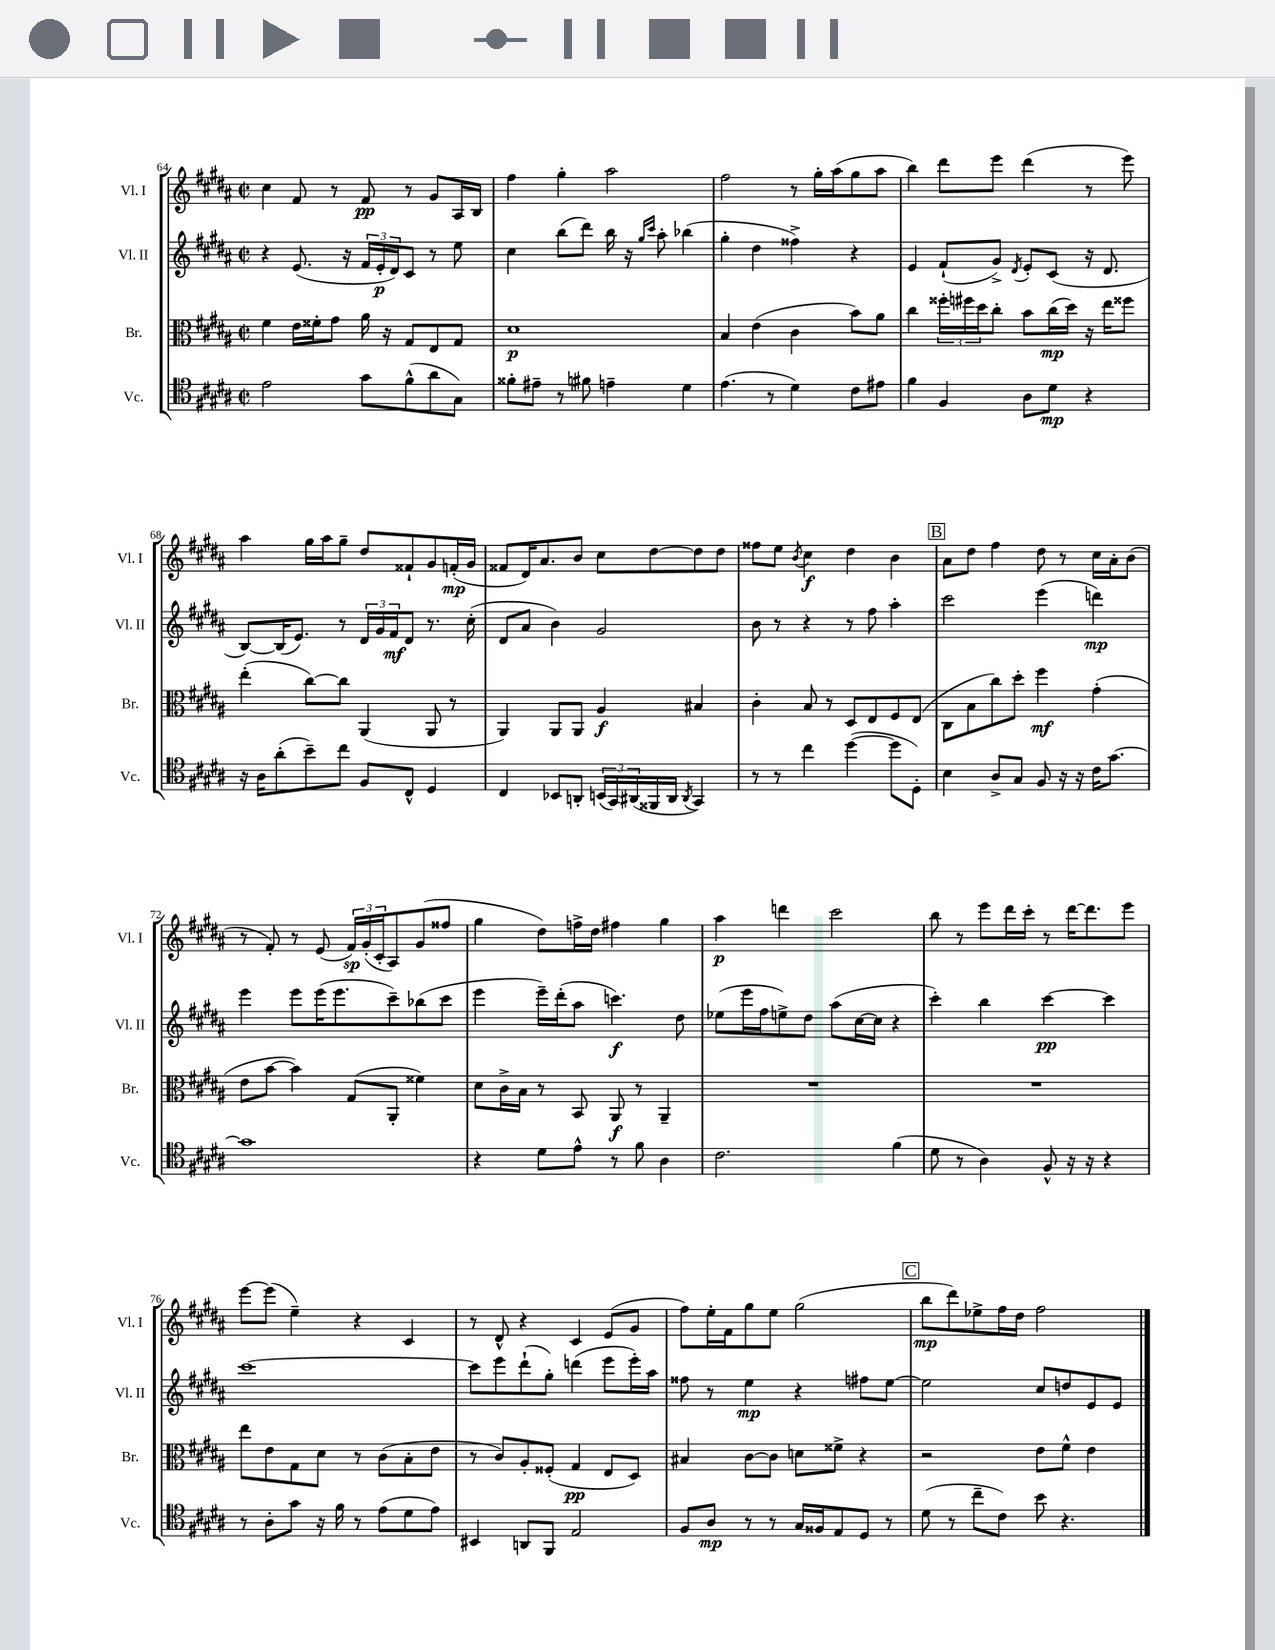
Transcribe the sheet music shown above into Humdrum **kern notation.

**kern	**dynam	**kern	**dynam	**kern	**dynam	**kern	**dynam
*part4	*part4	*part3	*part3	*part2	*part2	*part1	*part1
*staff4	*staff4	*staff3	*staff3	*staff2	*staff2	*staff1	*staff1
*I"Vc.	*	*I"Br.	*	*I"Vl. II	*	*I"Vl. I	*
*I'Vc.	*	*I'Br.	*	*I'Vl. II	*	*I'Vl. I	*
*clefC4	*	*clefC3	*	*clefG2	*	*clefG2	*
*k[f#c#g#d#a#]	*	*k[f#c#g#d#a#]	*	*k[f#c#g#d#a#]	*	*k[f#c#g#d#a#]	*
*M2/2	*	*M2/2	*	*M2/2	*	*M2/2	*
*met(c|)	*	*met(c|)	*	*met(c|)	*	*met(c|)	*
=64	=64	=64	=64	=64	=64	=64	=64
2e\	.	4f#\	.	4r	.	4cc#\	.
.	.	16e\LL	.	(8.e/	.	8f#/	.
.	.	16f##X'\J	.	.	.	.	.
.	.	8g#\J	.	.	.	8r	.
.	.	.	.	16r	.	.	.
8g#\L	.	16a#\	.	24f#/LL	.	8f#/	pp
.	.	.	.	24e'/	p	.	.
.	.	16r	.	.	.	.	.
.	.	.	.	24d#/J)	.	.	.
(8f#^^\	.	8G#/L	.	8c#/J	.	8r	.
8a#\	.	8E/	.	8r	.	8g#/L	.
8G#\J)	.	8G#/J	.	8ee\	.	16A#/L	.
.	.	.	.	.	.	16B/JJ	.
=65	=65	=65	=65	=65	=65	=65	=65
8f##X'\L	.	1d#	p	4cc#\	.	4ff#\	.
8e#X~\J	.	.	.	.	.	.	.
8r	.	.	.	(8bb\L	.	4gg#'\	.
8f#X\	.	.	.	8ddd#\J)	.	.	.
4en~\	.	.	.	16bb\	.	2aa#\	.
.	.	.	.	16r	.	.	.
.	.	.	.	16qqgg#/LL	.	.	.
.	.	.	.	16qqccc#/JJ	.	.	.
.	.	.	.	8aa#'\	.	.	.
4d#\	.	.	.	(4bb-X\	.	.	.
=66	=66	=66	=66	=66	=66	=66	=66
(4.e\	.	4B/	.	4gg#'\	.	2ff#\	.
.	.	(4e\	.	4dd#\	.	.	.
8r	.	.	.	.	.	.	.
4d#\)	.	4c#\	.	4ff##X^\)	.	8r	.
.	.	.	.	.	.	16gg#'\LL	.
.	.	.	.	.	.	(16aa#\J	.
8c#\L	.	8b\L)	.	4r	.	8gg#\	.
8e#X\J	.	8a#\J	.	.	.	8aa#\J	.
=67	=67	=67	=67	=67	=67	=67	=67
4f#\	.	4cc#\	.	4e/	.	4bb\)	.
4F#/	.	24ff##X'\LL	.	(8f#`/L	.	8ddd#\L	.
.	.	24ff#X\	.	.	.	.	.
.	.	24dd#\J	.	.	.	.	.
.	.	8cc#'\J	.	8g#^/J)	.	8eee\J	.
.	.	.	.	8qd#/	.	.	.
8A#\L	.	8b\L	.	8e'/L	.	(4ddd#\	.
8d#\J	mp	(16cc#\L	mp	(8c#/J	.	.	.
.	.	16dd#\JJ)	.	.	.	.	.
4r	.	16r	.	16r	.	8r	.
.	.	16ee\KL	.	8.d#/	.	.	.
.	.	8ff##X\J	.	.	.	8eee\)	.
!!LO:LB:g=z
=68	=68	=68	=68	=68	=68	=68	=68
16r	.	(4ee'\	.	[8B/L)	.	4aa#\	.
16A#\KL	.	.	.	.	.	.	.
(8a#'\	.	.	.	(16B/K]	.	.	.
.	.	.	.	8.e/J)	.	.	.
8b~\)	.	[8cc#\L)	.	.	.	16gg#\LL	.
.	.	.	.	.	.	16aa#\J	.
8cc#\J	.	8cc#\J]	.	8r	.	8gg#~\J	.
8F#/L	.	(4AA#/	.	24d#/LL	.	8dd#/L	.
.	.	.	.	24g#/	.	.	.
.	.	.	.	24f#/J	mf	.	.
8C#^^/J	.	.	.	8d#/J	.	8f##X`/	.
4D#/	.	8AA#/	.	8.r	.	8g#/	.
.	.	8r	.	.	.	(16fn'/L	mp
.	.	.	.	(16cc#'\	.	16g#/JJ	.
=69	=69	=69	=69	=69	=69	=69	=69
4C#/	.	4AA#/)	.	8d#/L	.	8f##X/L	.
.	.	.	.	8a#/J	.	16d#/K)	.
.	.	.	.	.	.	8.a#/	.
8BB-X/L	.	8AA#/L	.	4b\)	.	.	.
8AAn'/J	.	8AA#/J	.	.	.	8b/J	.
(24BBn/LL	.	4A#/	f	2g#/	.	8cc#\L	.
24GG#/)	.	.	.	.	.	.	.
(24AA#X/	.	.	.	.	.	.	.
16FF##X/	.	.	.	.	.	[8dd#\	.
16AA#/JJ	.	.	.	.	.	.	.
8qAA#/	.	.	.	.	.	.	.
4GG#/)	.	4B#X/	.	.	.	8dd#\]	.
.	.	.	.	.	.	8dd#\J	.
=70	=70	=70	=70	=70	=70	=70	=70
8r	.	4c#'\	.	8b\	.	8ff##X\L	.
8r	.	.	.	8r	.	8ee\J	.
.	.	.	.	.	.	8qb/	.
4cc#\	.	8B/	.	4r	.	4cc#\	f
.	.	8r	.	.	.	.	.
([4dd#\	.	8D#/L	.	8r	.	4dd#\	.
.	.	8E/	.	8ff#\	.	.	.
8dd#\L]	.	8F#/	.	4aa#'\	.	4b\	.
8D#'\J)	.	(8E/J	.	.	.	.	.
!!LO:REH:place=s1:t=B
=71	=71	=71	=71	=71	=71	=71	=71
4B\	.	8C#\L	.	2ccc#\	.	8a#\L	.
.	.	8B\	.	.	.	8dd#\J	.
8A#^/L	.	8cc#\)	.	.	.	4ff#\	.
8G#/J	.	8dd#'\J	.	.	.	.	.
8F#/	.	4ff#\	mf	(4eee\	.	8dd#\	.
16r	.	.	.	.	.	8r	.
16r	.	.	.	.	.	.	.
16c#\KL	.	(4g#'\	.	4dddn\)	mp	16cc#\LL	.
[8.g#\J	.	.	.	.	.	16a#'\J	.
.	.	.	.	.	.	(8b\J	.
!!LO:LB:g=z
=72	=72	=72	=72	=72	=72	=72	=72
1g#]	.	8e\L	.	4eee\	.	8r	.
.	.	[8b\J	.	.	.	8f#'/)	.
.	.	4b\])	.	8eee\L	.	8r	.
.	.	.	.	(16eee\K	.	(8e/	.
.	.	.	.	8.eee\	.	.	.
.	.	(8G#/L	.	.	.	24f#/LL)	sp
.	.	.	.	.	.	(24g#'/	.
.	.	.	.	.	.	24c#'/J	.
.	.	8AA#'/J	.	8ccc#~\)	.	8A#/)	.
.	.	4f##X\)	.	(8bb-X\	.	(8g#/	.
.	.	.	.	8ccc#\J	.	8ff##X/J	.
=73	=73	=73	=73	=73	=73	=73	=73
4r	.	8d#\L	.	4eee\	.	4gg#\	.
.	.	16c#^\L	.	.	.	.	.
.	.	16B\JJ	.	.	.	.	.
8d#\L	.	8r	.	16eee~\LL)	.	8dd#\L)	.
.	.	.	.	(16ddd#'\J	.	.	.
8e^^\J	.	8BB/	.	8aa#\J	.	16ffn^\L	.
.	.	.	.	.	.	16dd#\JJ	.
8r	.	8AA#/	f	4.cccn\)	f	4ff#X\	.
8f#\	.	8r	.	.	.	.	.
4A#\	.	4AA#~/	.	.	.	4gg#\	.
.	.	.	.	8dd#\	.	.	.
=74	=74	=74	=74	=74	=74	=74	=74
2.c#\	.	1r	.	(8ee-X\L	.	4aa#\	p
.	.	.	.	16eee\L	.	.	.
.	.	.	.	16ff#\J	.	.	.
.	.	.	.	8een^\)	.	4dddn\	.
.	.	.	.	8dd#\J	.	.	.
.	.	.	.	(8aa#\L	.	2ccc#\	.
.	.	.	.	[16cc#\L	.	.	.
.	.	.	.	16cc#\JJ]	.	.	.
(4f#\	.	.	.	4r	.	.	.
=75	=75	=75	=75	=75	=75	=75	=75
8d#\	.	1r	.	4ccc#'\)	.	8bb\	.
8r	.	.	.	.	.	8r	.
4A#\)	.	.	.	4bb\	.	8eee\L	.
.	.	.	.	.	.	16ddd#\L	.
.	.	.	.	.	.	16ccc#'\JJ	.
8F#^^/	.	.	.	[4ccc#\	pp	8r	.
16r	.	.	.	.	.	[16ddd#\KL	.
16r	.	.	.	.	.	8.ddd#\]	.
4r	.	.	.	4ccc#\]	.	.	.
.	.	.	.	.	.	8eee\J	.
!!LO:LB:g=z
=76	=76	=76	=76	=76	=76	=76	=76
8r	.	8ee\L	.	[1ccc#	.	[8eee\L	.
8A#'\L	.	8e\	.	.	.	(8eee\J]	.
8g#\J	.	8G#\	.	.	.	4ee~\)	.
16r	.	8d#\J	.	.	.	.	.
16f#\	.	.	.	.	.	.	.
8r	.	8r	.	.	.	4r	.
(8e\L	.	(8c#\L	.	.	.	.	.
8d#\	.	8B'\	.	.	.	4c#/	.
8e\J)	.	8e\J	.	.	.	.	.
=77	=77	=77	=77	=77	=77	=77	=77
4BB#X/	.	8r	.	8ccc#\L]	.	8r	.
.	.	8c#/L)	.	8eee\	.	8d#^^/	.
8AAn/L	.	8A#'/	.	(8ddd#`\	.	4r	.
8FF#/J	.	(8F##X'/J	.	8gg#'\J)	.	.	.
2E/	.	4G#/	pp	(4dddn\	.	4c#/	.
.	.	8E/L	.	8eee\L	.	(8e/L	.
.	.	8D#/J)	.	16eee'\L)	.	8g#/J	.
.	.	.	.	16aa#\JJ	.	.	.
=78	=78	=78	=78	=78	=78	=78	=78
8F#/L	.	4B#X/	.	8ff##X\	.	8ff#\L)	.
8A#/J	mp	.	.	8r	.	16ee'\L	.
.	.	.	.	.	.	16f#\J	.
8r	.	[8c#\L	.	4ee\	mp	8gg#\	.
8r	.	8c#\J]	.	.	.	8ee\J	.
16G#/LL	.	8dn\L	.	4r	.	(2gg#\	.
16F##X/J	.	.	.	.	.	.	.
8E/	.	8f##X^\J	.	.	.	.	.
8D#/J	.	4r	.	8ff#X\L	.	.	.
8r	.	.	.	[8ee\J	.	.	.
!!LO:REH:place=s1:t=C
=79	=79	=79	=79	=79	=79	=79	=79
(8d#\	.	2r	.	2ee\]	.	8bb\L	mp
8r	.	.	.	.	.	8ddd#\)	.
8cc#~\L	.	.	.	.	.	8ee-X^\	.
8c#\J)	.	.	.	.	.	16ff#\L	.
.	.	.	.	.	.	16dd#\JJ	.
8b\	.	8e\L	.	8cc#/L	.	2ff#\	.
4.r	.	8f#^^\J	.	8ddn/	.	.	.
.	.	4e\	.	8e/	.	.	.
.	.	.	.	8e/J	.	.	.
==	==	==	==	==	==	==	==
*-	*-	*-	*-	*-	*-	*-	*-
